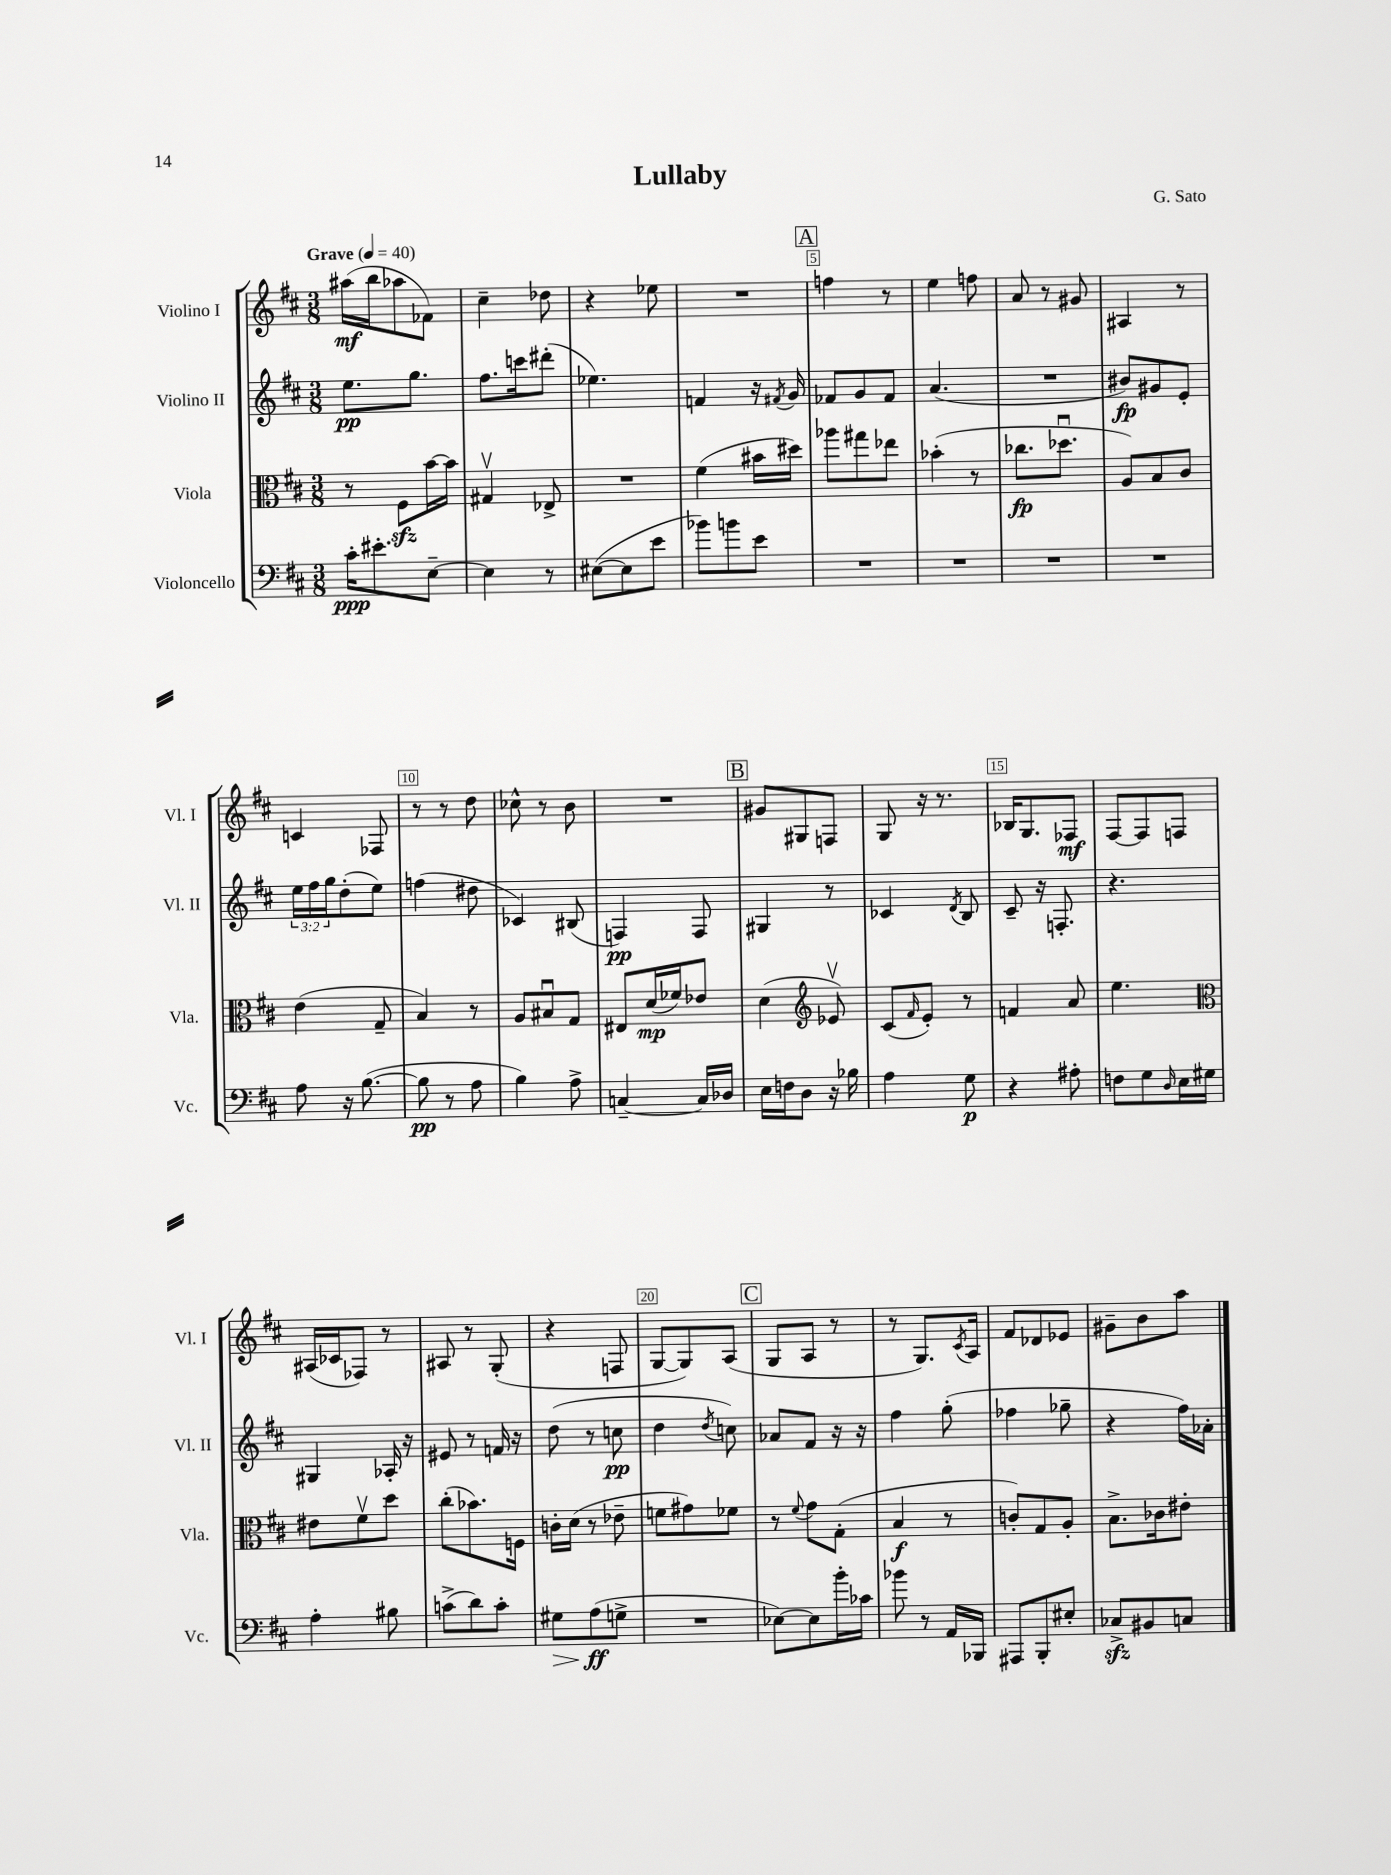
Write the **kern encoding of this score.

**kern	**kern	**kern	**kern
*staff4	*staff3	*staff2	*staff1
*clefF4	*clefC3	*clefG2	*clefG2
*k[f#c#]	*k[f#c#]	*k[f#c#]	*k[f#c#]
*M3/8	*M3/8	*M3/8	*M3/8
*MM40	*MM40	*MM40	*MM40
16c#'	8r	8.ee	(16aa#
8.e#'	.	.	16bb
.	8F#	.	8aa-
.	.	8.gg	.
[8E~	[16b	.	8f-)
.	16b]	.	.
=	=	=	=
4E]	4G#v	8.ff#	4cc#~
.	.	16ccc	.
8r	8E-^	(8ddd#'	8dd-
=	=	=	=
([8E#	4.r	4.ee-)	4r
8E#]	.	.	.
8e	.	.	8ee-
=	=	=	=
8b-)	(4f#	4f	4.r
8b	.	.	.
8e	16b#	16r	.
.	.	8qf#	.
.	16dd#)	16g	.
=	=	=	=
4.r	8aa-	8f-	4ff
.	8gg#	8g	.
.	8ee-	8f-	8r
=	=	=	=
4.r	(4b-'	(4.a	4ee
.	8r	.	8ff
=	=	=	=
4.r	8.cc-	4.r	8a
.	.	.	8r
.	8.dd-u	.	.
.	.	.	8g#
=	=	=	=
4.r	8A)	8b#)	4A#
.	8B	8g#	.
.	8c#	8e'	8r
=	=	=	=
8A	(4e	24ee	4c
.	.	24ff#	.
.	.	24gg	.
16r	.	(8dd'	.
([8.B	.	.	.
.	8G~	8ee)	8F-
=	=	=	=
8B]	4B)	(4ff	8r
8r	.	.	8r
8A	8r	8dd#	8dd
=	=	=	=
4B)	8A	4c-)	8cc-^^
.	8B#u	.	8r
8A^	8G	(8B#	8b
=	=	=	=
[4C~	8E#	4F)	4.r
.	(16d	.	.
.	16f-)	.	.
16C]	8e-	8F	.
16D-	.	.	.
=	=	=	=
16E	(4d	4G#	8g#
16F	.	.	.
8D	.	.	8G#
*	*clefG2	*	*
16r	8e-v)	8r	8F
16B-	.	.	.
=	=	=	=
4A	(8c#	4c-	8G
.	16qqf#	.	.
.	8e')	.	16r
.	.	.	8.r
.	.	8qd	.
8G	8r	8B	.
=	=	=	=
4r	4f	8c#~	16B-
.	.	.	8.G
.	.	16r	.
.	.	8.F'	.
8A#'	8a	.	8F-
=	=	=	=
8F	4.ee	4.r	[8F#
8G	.	.	8F#]
16qqD	.	.	.
16E	.	.	8F
16G#	.	.	.
=	=	=	=
*	*clefC3	*	*
4A'	8e#	4G#	(16A#
.	.	.	16c-
.	8f#v	.	8F-)
8B#	8dd	16A-'	8r
.	.	16r	.
=	=	=	=
(8c^	(8cc#'	8e#	8A#
8d)	8.b-)	8r	8r
8c'	.	16f	(8G'
.	16F	16r	.
=	=	=	=
8G#	16c'	(8dd	4r
.	(16d	.	.
(8A	8r	8r	.
8G^	8e-~	8cc	8F
=	=	=	=
4.r	8f	4dd	[8G
.	8g#)	.	8G])
.	.	8qdd	.
.	8f-	8cc)	(8A
=	=	=	=
[8E-)	8r	8a-	8G
.	8qqf#	.	.
8E-]	8g	8f#	8A
16b'	(8G'	16r	8r
16c-	.	16r	.
=	=	=	=
8b-	4B	4ff#	8r
8r	.	.	8.G)
16AA	8r	(8gg'	.
.	.	.	8qc#
16BBB-	.	.	16A
=	=	=	=
8AAA#	8c')	4ff-	8f#
8BBB'	8G	.	8d-
8E#'	8A'	8gg-~	8e-
=	=	=	=
8C-^	8.B^	4r	8g#~
8BB#	.	.	8b
.	16c-	.	.
8C	8e#'	16ff#)	8aa
.	.	16a-'	.
==	==	==	==
*-	*-	*-	*-
